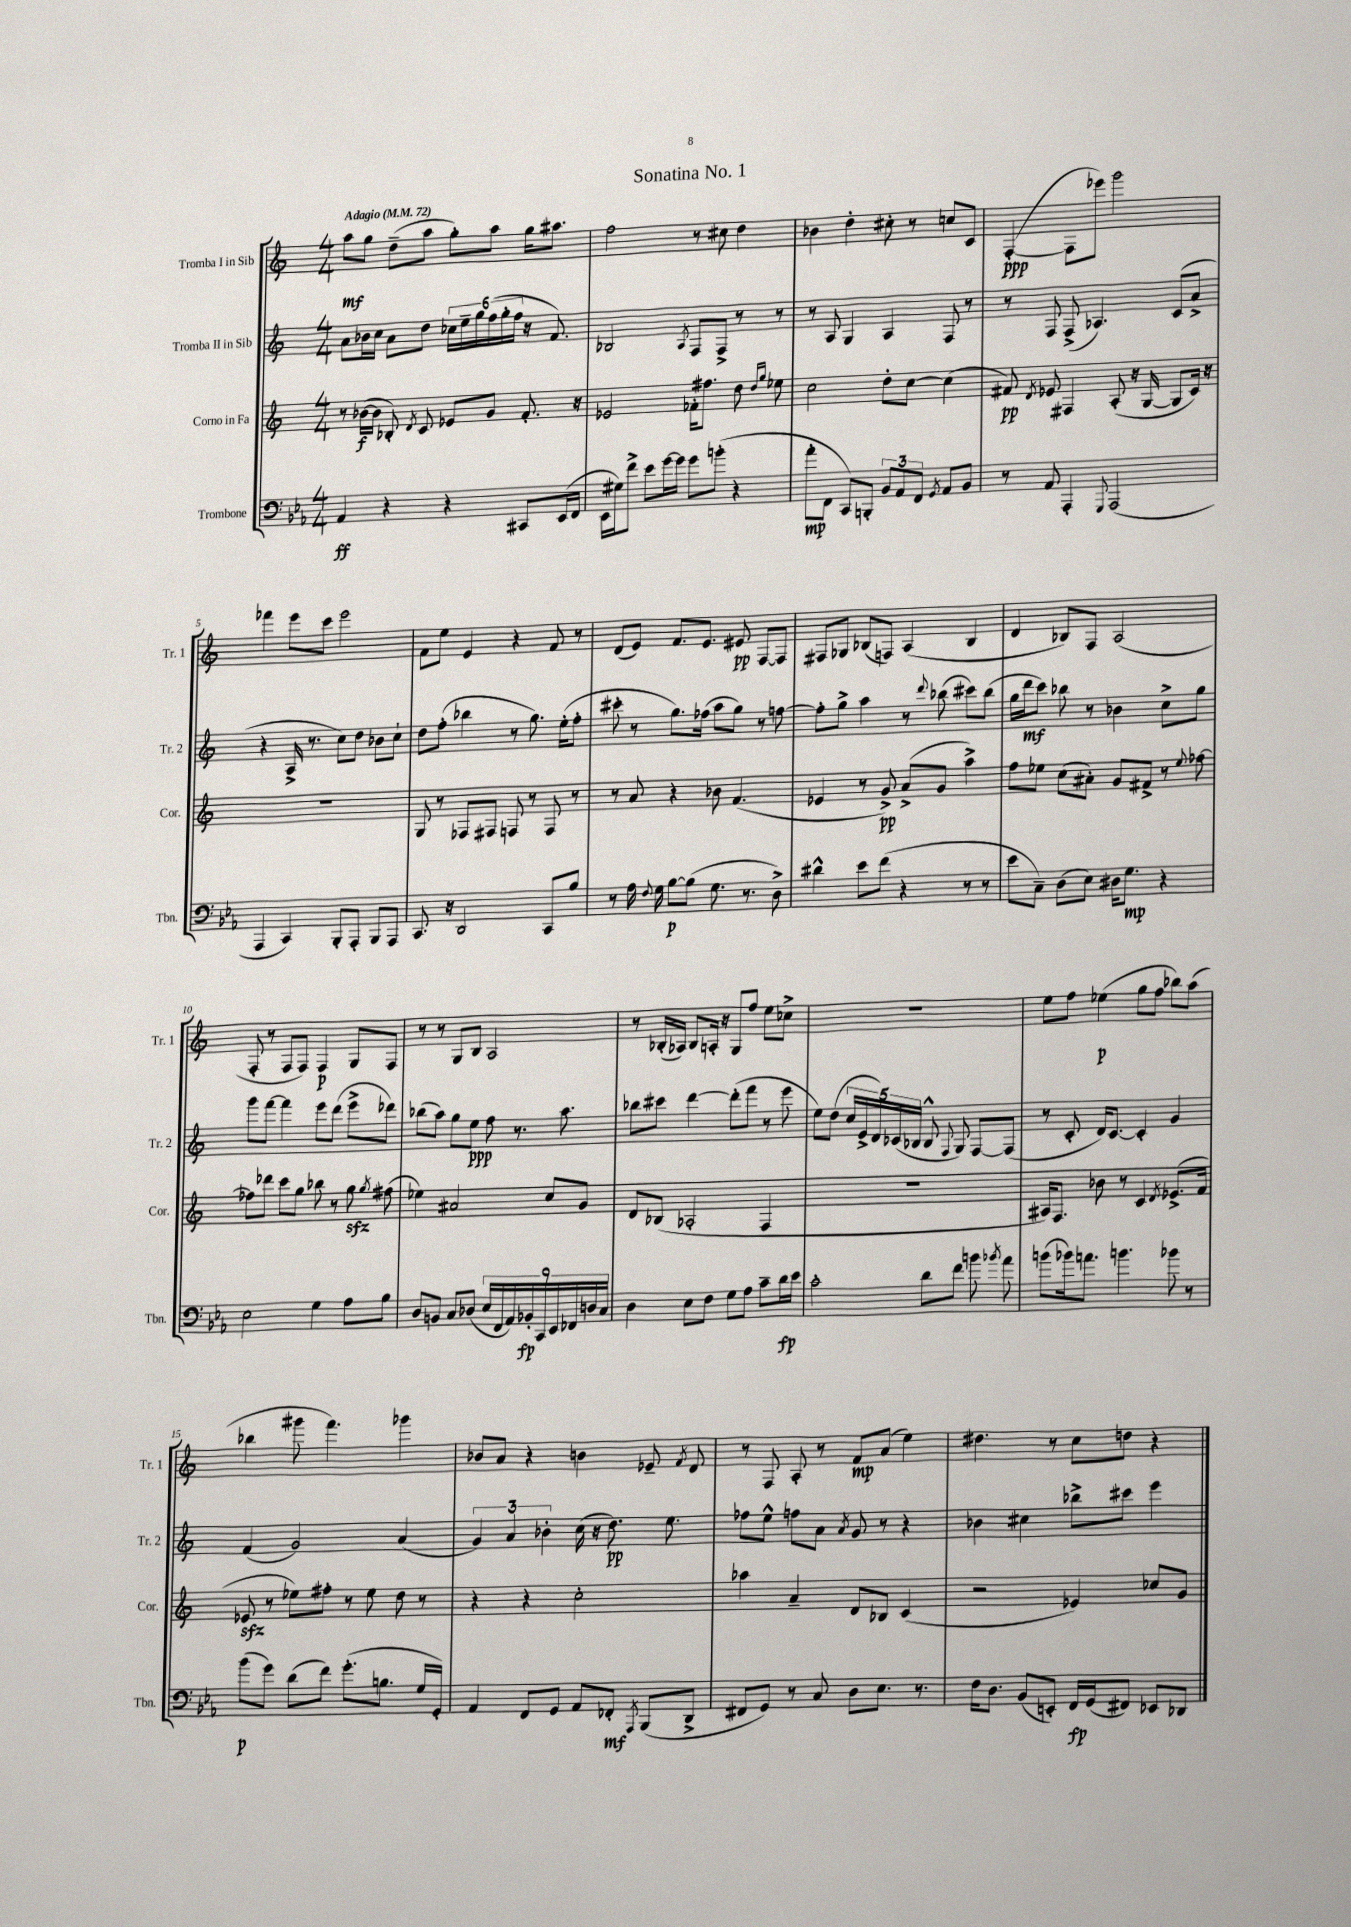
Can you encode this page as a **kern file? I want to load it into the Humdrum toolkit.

**kern	**kern	**kern	**kern
*staff4	*staff3	*staff2	*staff1
*clefF4	*clefG2	*clefG2	*clefG2
*k[b-e-a-]	*k[]	*k[]	*k[]
*M4/4	*M4/4	*M4/4	*M4/4
*MM72	*MM72	*MM72	*MM72
4AA-/	8r	8a\L	8aa\L
.	([16b-\LL	16b-\L	8gg\J
.	16b-\]JJ	16cc\JJ	.
4r	8B-'/)	8a\L	(8dd~\L
.	8qd/	.	.
.	8c/	8dd\J	8aa\J
4r	8e-/L	24cc-\LL	8gg'\L)
.	.	24ee~\	.
.	.	24gg\	.
.	8g/J	(24ff\	8aa\J
.	.	24gg'\	.
.	.	24ff\JJ	.
8CC#/L	8.f'/	16r	16gg\LK
.	.	8.f/)	8.aa#\J
(16EE-/L	.	.	.
16FF/JJ	16r	.	.
=	=	=	=
16EE-\LL	2e-/	2B-/	2ff\
16G#\J)	.	.	.
8f^\J	.	.	.
8e-\L	.	.	.
[16g\L	.	.	.
16g\]JJ	.	.	.
.	.	8qA/	.
8g\L	16f-'\LK	8F/L	8r
.	8.ff#\J	.	.
(8b'\J	.	8F^/J	8cc#\
4r	8dd\	8r	4dd\
.	16qqdd/LL	.	.
.	16qqgg/JJ	.	.
.	8ee-\	8r	.
=	=	=	=
8a-'\L	2cc\	8r	4b-\
8FF\J	.	8A/	.
8CC/L)	.	4G/	4dd'\
8BBB'/J	.	.	.
12BB-/L	8dd'\L	4A/	8cc#'\
12AA-/	.	.	.
.	[8cc\J	.	8r
12FF/J	.	.	.
8qGG/	.	.	.
8AA-/L	(4cc\]	8F/	8cc/L
8BB-/J	.	8r	8c/J
=	=	=	=
8r	8f#/)	8r	([4F'/
.	8qd/	.	.
8AA-/	8e-/	8F/	.
4AAA-'/	4F#/	(8F^/	8F\]L
.	.	4.A-/)	8eee-\J)
8qqGGG/	.	.	.
(2AAA-/	(8A'/	.	2ggg\
.	16r	.	.
.	[16G/	.	.
.	8G/]L	(8c/L	.
.	16c/Jk)	8a^/J	.
.	16r	.	.
=	=	=	=
4AAA-/	1r	4r	4fff-\
4CC/)	.	16A^/	8eee\L
.	.	8.r	.
.	.	.	8ccc\J
8BBB-'/L	.	8cc\L)	2eee\
8AAA-'/J	.	8dd\J	.
8BBB-/L	.	8b-\L	.
8AAA-/J	.	8cc`\J	.
=	=	=	=
8.CC/	8G/	8dd\L	8f\L
.	8r	(8ff'\J	8ee\J
16r	.	.	.
2DD/	8F-/L	4bb-\	4e/
.	8F#/J	.	.
.	8F/	8r	4r
.	8r	8.gg\)	.
8CC/L	8F/	.	8f/
.	.	(16ee'\LK	.
8B-/J	8r	8ff'\J	8r
=	=	=	=
8r	8r	8ccc#'\	(8d/L
16A-\	8a/	8r	8e/J)
8qqF/	.	.	.
16G\	.	.	.
[8B-\L	4r	8.gg\L)	8.f/L
(8B-\]J	.	.	.
.	.	(16ff-\Jk	8.e/J
8.G\	8b-\	8aa\L	.
.	(4.f/	8gg\J)	8e#/
8.r	.	.	.
.	.	8r	[8F/L
8D^\)	.	[8ff\	8F/]J
=	=	=	=
4d#^^\	4e-/	8ff'\]L	8F#/L
.	.	8gg^\J	8G-/J
8e-\L	8r	4aa\	(8B-/L
(8f\J	8g^/)	.	8F/J)
4r	(8a^/L	8r	(4A/
.	.	8qqddd/	.
.	8g/J	(8bb-\	.
8r	4aa^\)	8ccc#\L)	4B-/
8r	.	(8bb-\J	.
=	=	=	=
8e-\L	8ff\L	16gg\LL	4d/
.	.	16ddd\J	.
8C~\J)	8ee-\J	8ccc\J)	.
(8D\L	(8cc\L	8bb-\	8B-/L)
8E-\J)	8a#'\J)	8r	8F/J
16D#\LK	8g/L	4b-\	(2A/
8.G\J	.	.	.
.	8f#^/J	.	.
4r	8r	8cc^\L	.
.	8qqee-/	.	.
.	[8ff-\	8gg\J	.
=	=	=	=
2E-\	8ff-\]L	8ggg\L	8F'/
.	8ddd-\J	[8fff\J	8r
.	8ccc\L	4fff\]	8F/L
.	8gg\J	.	8F/J)
4G\	8bb-\	8eee\L	4F/
.	8r	(8ddd\J	.
8A-\L	8gg\	8eee^\L	8G/L
.	8qgg/	.	.
8B-\J	(8ff#\	8ddd-\J)	8F/J
=	=	=	=
8D/L	4ee-\)	(8bb-\L	8r
8BB/J	.	8aa\J)	8r
8C/L	2a#/	8gg\L	8G/L
(8D-/J	.	8ee\J	8B/J
18E-/LL	.	8ff\	2A/
18FF/	.	.	.
18AA-/)	.	.	.
.	.	8.r	.
18BB-'/	.	.	.
18CC/	.	.	.
.	8cc/L	.	.
18EE-/	.	.	.
.	.	8.aa\	.
18FF-/	.	.	.
.	8g/J	.	.
18D/	.	.	.
18C/JJ	.	.	.
=	=	=	=
4D\	8d/L	8bb-\L	8r
.	(8B-/J	8ccc#\J	(16B-'/LL
.	.	.	16A-/JJ)
8E-\L	2A-'/	[4ddd\	8B-/L
8F\J	.	.	16A'/Jk
.	.	.	16r
8G\L	.	(8ddd'\]L	8G/L
8A-\J	.	8fff\J	8ff/J
8c~\L	4F/	8r	8ee\L
16d\L	.	8eee\	8cc-^\J
16e-\JJ	.	.	.
=	=	=	=
2c'\	1r	8ee\L)	1r
.	.	(8dd\J	.
.	.	20cc/LL	.
.	.	20e^/	.
.	.	20d/)	.
.	.	(20c-/	.
.	.	20B-/JJ	.
8d\L	.	8B-^^/	.
.	.	8qqF/	.
8f\J	.	8G/)	.
8b\	.	[8F/L	.
8qb-/	.	.	.
8a-\	.	(8F/]J	.
=	=	=	=
(8b\L	16A#/LK)	8r	8ee\L
.	8.F/J	.	.
16b-\k)	.	8c'/	8ff\J
8.a\J	.	.	.
.	8b-\	16d/LK)	(4ee-\
.	.	[8.c/J	.
4.b\	8r	.	.
.	4c/	4c'/]	8gg\L
.	.	.	8ff\J
.	8qd/	.	.
8b-\	(8.e-^/L	4g/	8bb-\L)
8r	.	.	(8aa\J
.	16f/Jk	.	.
=	=	=	=
(8b-\L	8e-/	(4f/	4bb-\
8g\J)	8r	.	.
(8d\L	8ee-\L)	2g/)	8ggg#\
8f\J)	8ff#'\J	.	4.fff\)
(8.g'\L	8r	.	.
.	8ee-\	.	.
8.B\J	.	.	.
.	8dd\	(4a/	4ggg-\
16G/LL	8r	.	.
16GG'/JJ)	.	.	.
=	=	=	=
4AA-/	4r	6g/)	8b-/L
.	.	.	8a/J
.	.	6a/	.
8FF/L	4r	.	4r
.	.	6b-'\	.
8GG/J	.	.	.
8AA-/L	2cc'\	(16cc\	4b\
.	.	16r	.
8FF-'/J	.	8.dd\)	.
8qAAA-/	.	.	.
(8BBB-/L	.	.	8e-~/
.	.	8.ee\	.
.	.	.	8qf/
8DD^/J	.	.	8d/
=	=	=	=
8FF#/L	4aa-\	8ff-\L	8r
8GG/J)	.	8ee^^\J	8F/
8r	4a~/	8ff\L	8A'/
8C/	.	8a\J	8r
.	.	8qa/	.
8D\L	8d/L	8g/	8f/L
8.E-\J	8B-/J	8r	(8a/J
.	(4c/	4r	4ee\)
8.r	.	.	.
=	=	=	=
16F\LK	2r	4b-\	4.dd#\
8.D\J	.	.	.
(8BB-/L	.	4cc#\	.
8EE'/J)	.	.	8r
16FF/LL	4e-/)	8bb-^\L	8cc\L
(16GG/J	.	.	.
8FF#/J)	.	8ccc#\J	8dd\J
8EE-/L	8cc-/L	4eee\	4r
8DD-/J	8g/J	.	.
==	==	==	==
*-	*-	*-	*-
